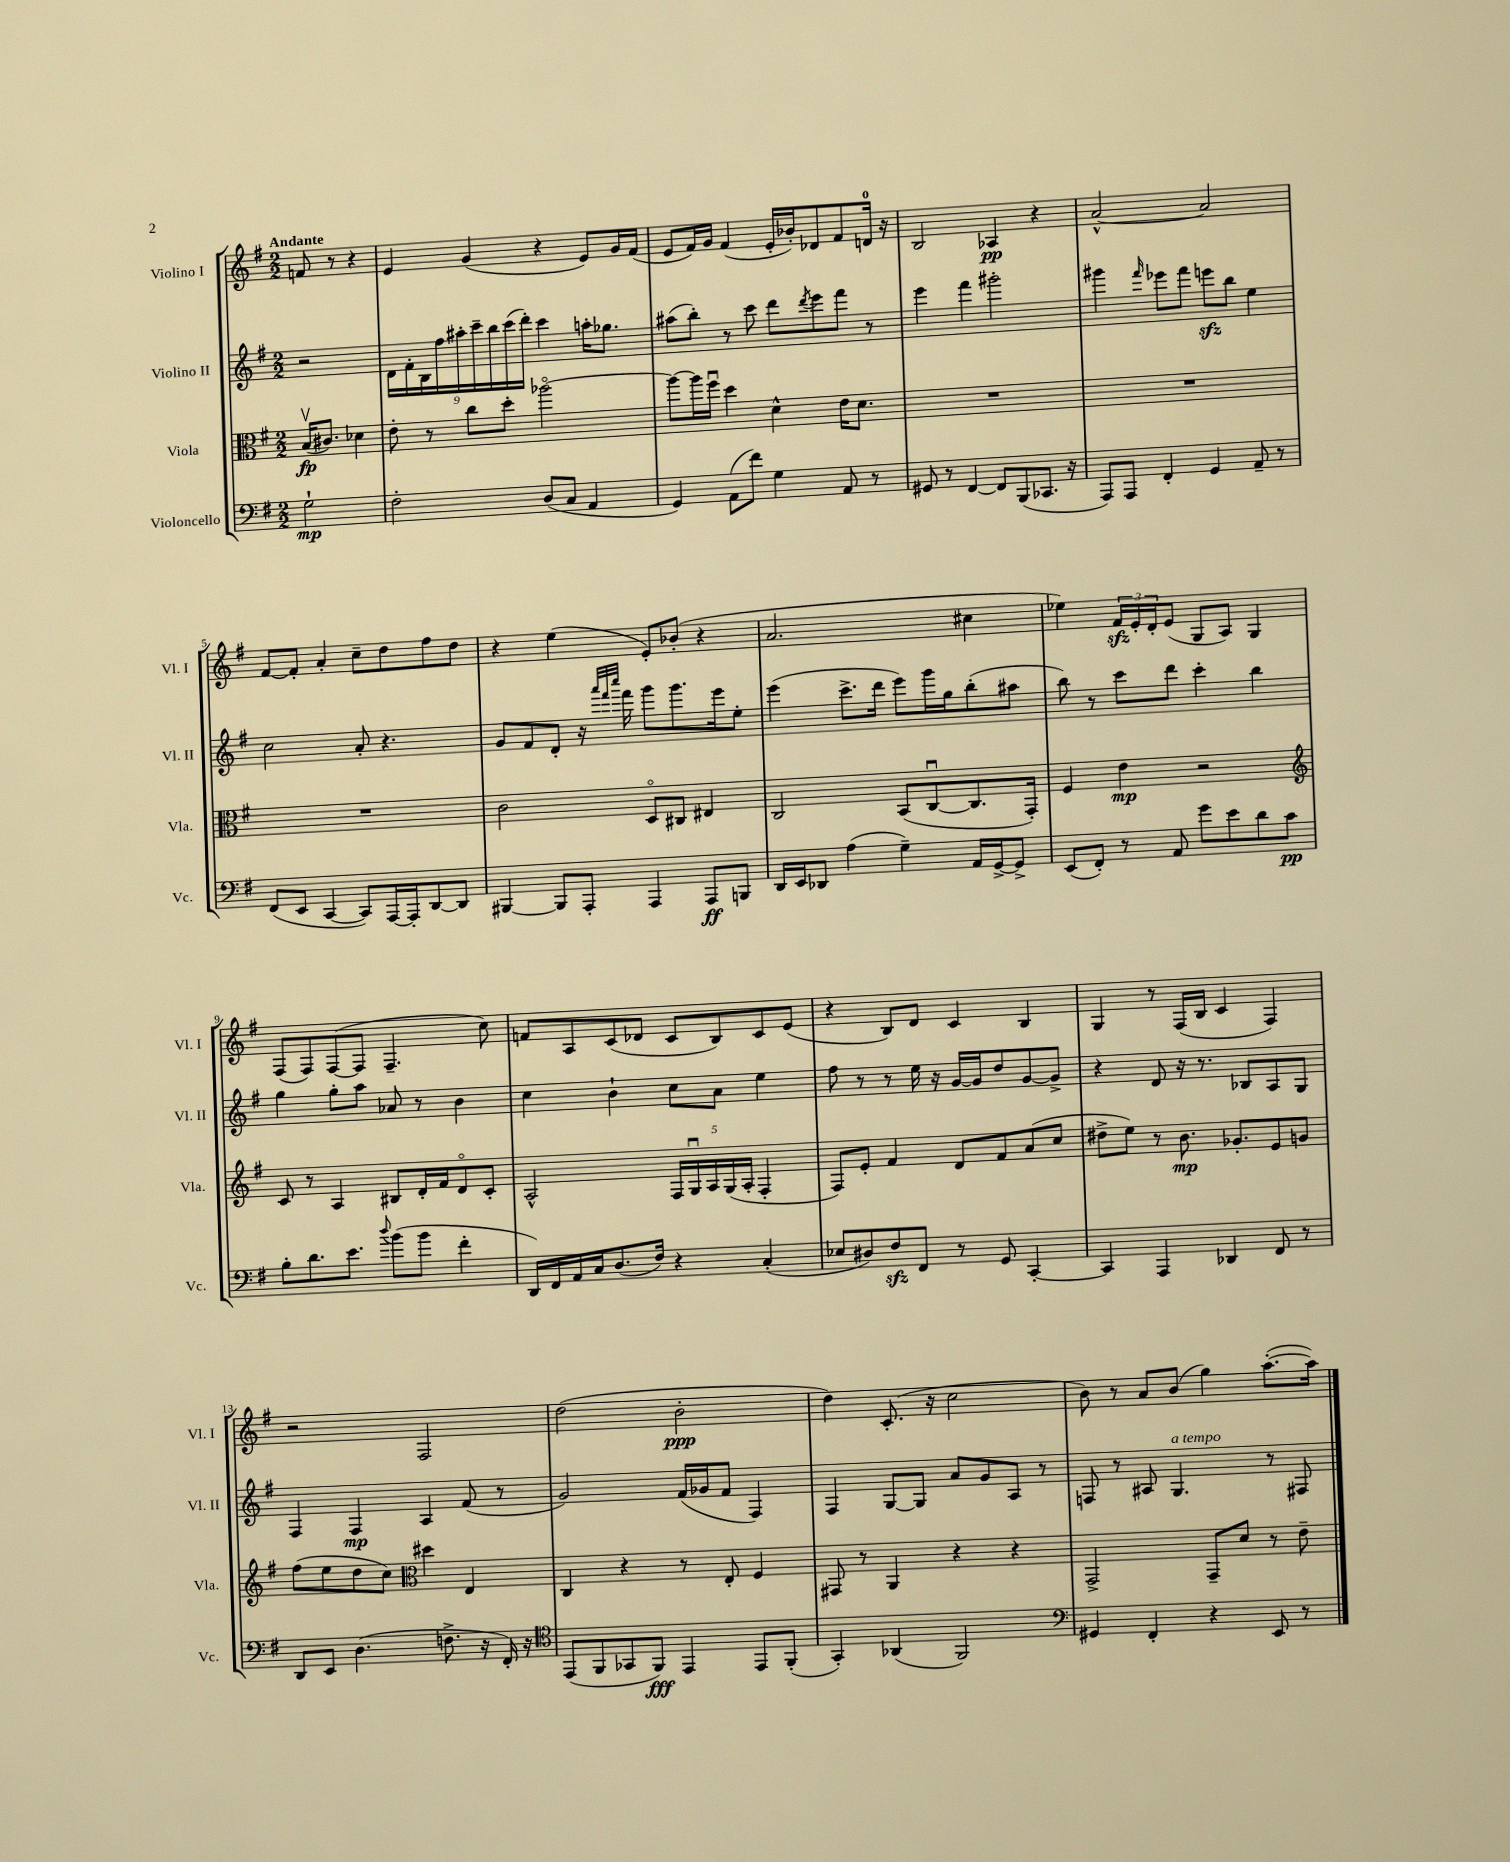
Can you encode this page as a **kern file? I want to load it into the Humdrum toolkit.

**kern	**kern	**kern	**kern
*staff4	*staff3	*staff2	*staff1
*clefF4	*clefC3	*clefG2	*clefG2
*k[f#]	*k[f#]	*k[f#]	*k[f#]
*M2/2	*M2/2	*M2/2	*M2/2
2G`\	(16Bv/LK	2r	8f/
.	8.c#/J)	.	.
.	.	.	8r
.	4d-\	.	4r
=	=	=	=
2F#'\	8e'\	18d\LL	4e/
.	.	18f#'\	.
.	.	18B\	.
.	8r	.	.
.	.	18ff#\	.
.	.	18aa#'\	.
.	8cc\L	.	(4g/
.	.	18ccc~\	.
.	.	18bb\	.
.	8dd'\J	.	.
.	.	(18ccc\	.
.	.	18ddd'\JJ)	.
(8D/L	[2aa-o\	4ccc\	4r
8C/J	.	.	.
4AA/	.	16aa'\LK	8e/L)
.	.	8.gg-\J	.
.	.	.	16g/L
.	.	.	(16f#/JJ
=	=	=	=
4GG/)	8aa-\_L	(8aa#\L	8e/L
.	16aa-\]L	8bb'\J)	16f#/L)
.	16ff#u\JJ	.	16g/JJ
(8AA\L	4dd\	8r	(4f#/
8f#\J)	.	8ccc\	.
4G\	4d^^\	8ddd\L	16e'/LL
.	.	.	16b-'/J)
.	.	8qddd/	.
.	.	8eee\	8d-/
8AA/	16e\LK	8fff#\J	8f#/
.	8.d\J	.	.
8r	.	8r	16d/Jk
.	.	.	16r
=	=	=	=
8GG#/	1r	4eee\	2B/
8r	.	.	.
[4FF#/	.	4fff#\	.
8FF#/]L	.	2ggg#'\	4A-/
(8BBB/	.	.	.
8.CC-/J	.	.	4r
16r	.	.	.
=	=	=	=
8AAA/L)	1r	4ggg#\	[2a^^/
8AAA/J	.	.	.
.	.	16qqfff#/	.
4FF#'/	.	8eee-\L	.
.	.	8fff#\J	.
4GG/	.	8eee\L	2a/]
.	.	8bb\J	.
8AA~/	.	4ee\	.
8r	.	.	.
=	=	=	=
(8FF#/L	1r	2cc\	[8f#/L
8EE/J	.	.	8f#'/]J
[4CC/	.	.	4a'/
8CC/]L)	.	8a'/	8cc~\L
[16AAA/L	.	4.r	8dd\
16AAA'/]J	.	.	.
[8DD/	.	.	8ff#\
8DD/]J	.	.	8dd\J
=	=	=	=
[4BBB#/	2c\	8g/L	4r
.	.	8f#/	.
8BBB#/]L	.	8d'/J	(4ee\
8AAA'/J	.	16r	.
.	.	32qqaaa/LLL	.
.	.	32qqfff#/	.
.	.	32qqcccc/JJJ	.
.	.	16fff#\	.
4AAA/	8Do/L	8ggg\L	8e'/L)
.	8C#/J	8.ggg\	(8b-'/J
8AAA/L	4E#/	.	4r
.	.	16eee\k	.
8BBB/J	.	8ee'\J	.
=	=	=	=
16DD/LL	2C/	(4eee\	2.a/
16EE/J	.	.	.
8DD-/J	.	.	.
(4A\	.	8.ccc^\L	.
.	.	16ddd\Jk	.
4G~\)	(8BB/L	8eee\L)	.
.	[8Cu/	16ggg\L	.
.	.	16gg\J	.
16AA/LL	8.C/]	(8bb'\	4cc#\
[16GG^/J	.	.	.
8GG^/]J	.	8aa#\J	.
.	16GG'/Jk)	.	.
=	=	=	=
(8EE/L	4F#/	8bb\)	4ee-\)
8FF#'/J)	.	8r	.
8r	4e\	8ccc\L	24f#/LL
.	.	.	24e'/
.	.	.	24d'/J
8AA/	.	8ddd\J	(8e/J
8g\L	2r	4ccc'\	8G/L
8e\	.	.	8A/J)
8d\	.	4bb\	4G/
8c\J	.	.	.
=	=	=	=
*	*clefG2	*	*
8B'\L	8c/	4gg\	(8F#/L
8.d\	8r	.	8F#/)
.	4A/	8gg'\L	([8F#/
8.e\J	.	.	.
.	.	8aa\J	8F#/]J
8qqdd/	.	.	.
(8b\L	8B#/L	8a-/	4.F#~/
8b\J	16d'/L	8r	.
.	16f#/J	.	.
4f#'\	8do/	4b\	.
.	8c'/J	.	8cc\)
=	=	=	=
16DD/LL)	2A^^/	4cc\	8f/L
16FF#/	.	.	.
16AA/	.	.	8A/
16C/J	.	.	.
(8.D/	.	4b`\	(8c/
.	.	.	8d-/J
16F#/Jk)	.	.	.
4r	20F#/LL	8cc\L	8c/L
.	20Gu/	.	.
.	20A/	.	.
.	.	8a\J	8B/)
.	(20G/	.	.
.	20A'/JJ	.	.
(4C'/	4F#'/	4ee\	8c/
.	.	.	(8e/J
=	=	=	=
8E-/L	8F#/L)	8ff#\	4r
8D#/)	8e'/J	8r	.
8F#/	4f#/	8r	8B/L)
8FF#/J	.	16ee\	8d/J
.	.	16r	.
8r	8d/L	[16g/LL	4c/
.	.	16g/]J	.
8GG/	8f#/	8dd/	.
[4CC'/	(8a/	[8g/	4B/
.	8cc/J	8g^/]J	.
=	=	=	=
4CC/]	8dd#^\L	4r	4G/
.	8ee\J)	.	.
4AAA/	8r	8d/	8r
.	8.b\	16r	(16F#/LL
.	.	8.r	16B/JJ
4DD-/	.	.	4c/
.	8.g-'/L	.	.
.	.	8B-/L	.
8FF#/	8e/	8A/	4F#/)
8r	8g/J	8G/J	.
=	=	=	=
8DD/L	(8ff#\L	4F#/	2r
8EE/J	8ee\	.	.
(4.D\	8dd\	4F#/	.
.	8cc\J)	.	.
*	*clefC3	*	*
.	4dd#\	4A/	2F#/
8.F^\	.	.	.
.	4E/	(8f#/	.
16r	.	.	.
16FF#'/)	.	8r	.
16r	.	.	.
=	=	=	=
*clefC4	*	*	*
(8EE/L	4C/	2g/)	(2dd\
8FF#/	.	.	.
8GG-/	4r	.	.
8FF#/J)	.	.	.
4EE/	8r	(16f#/LL	2b'\
.	.	16g-/J	.
.	8E'/	8f#/J	.
8EE/L	4F#/	4F#/)	.
(8FF#'/J	.	.	.
=	=	=	=
4GG'/)	8GG#/	4F#/	4dd\)
.	8r	.	.
(4AA-/	4AA/	[8G/L	(8.c'/
.	.	8G/]J	.
.	.	.	16r
2FF#/)	4r	8a/L	2cc\
.	.	8g/	.
.	4r	8A/J	.
.	.	8r	.
=	=	=	=
*clefF4	*	*	*
4GG#/	2GG^/	8F/	8b\)
.	.	8r	8r
4FF#'/	.	8A#/	8a/L
.	.	4.G/	(8b/J
4r	8GG~/L	.	4gg\)
.	8d/J	.	.
8EE/	8r	8r	([8.aa'\L
8r	8e~\	8F#/	.
.	.	.	16aa\]Jk)
==	==	==	==
*-	*-	*-	*-
